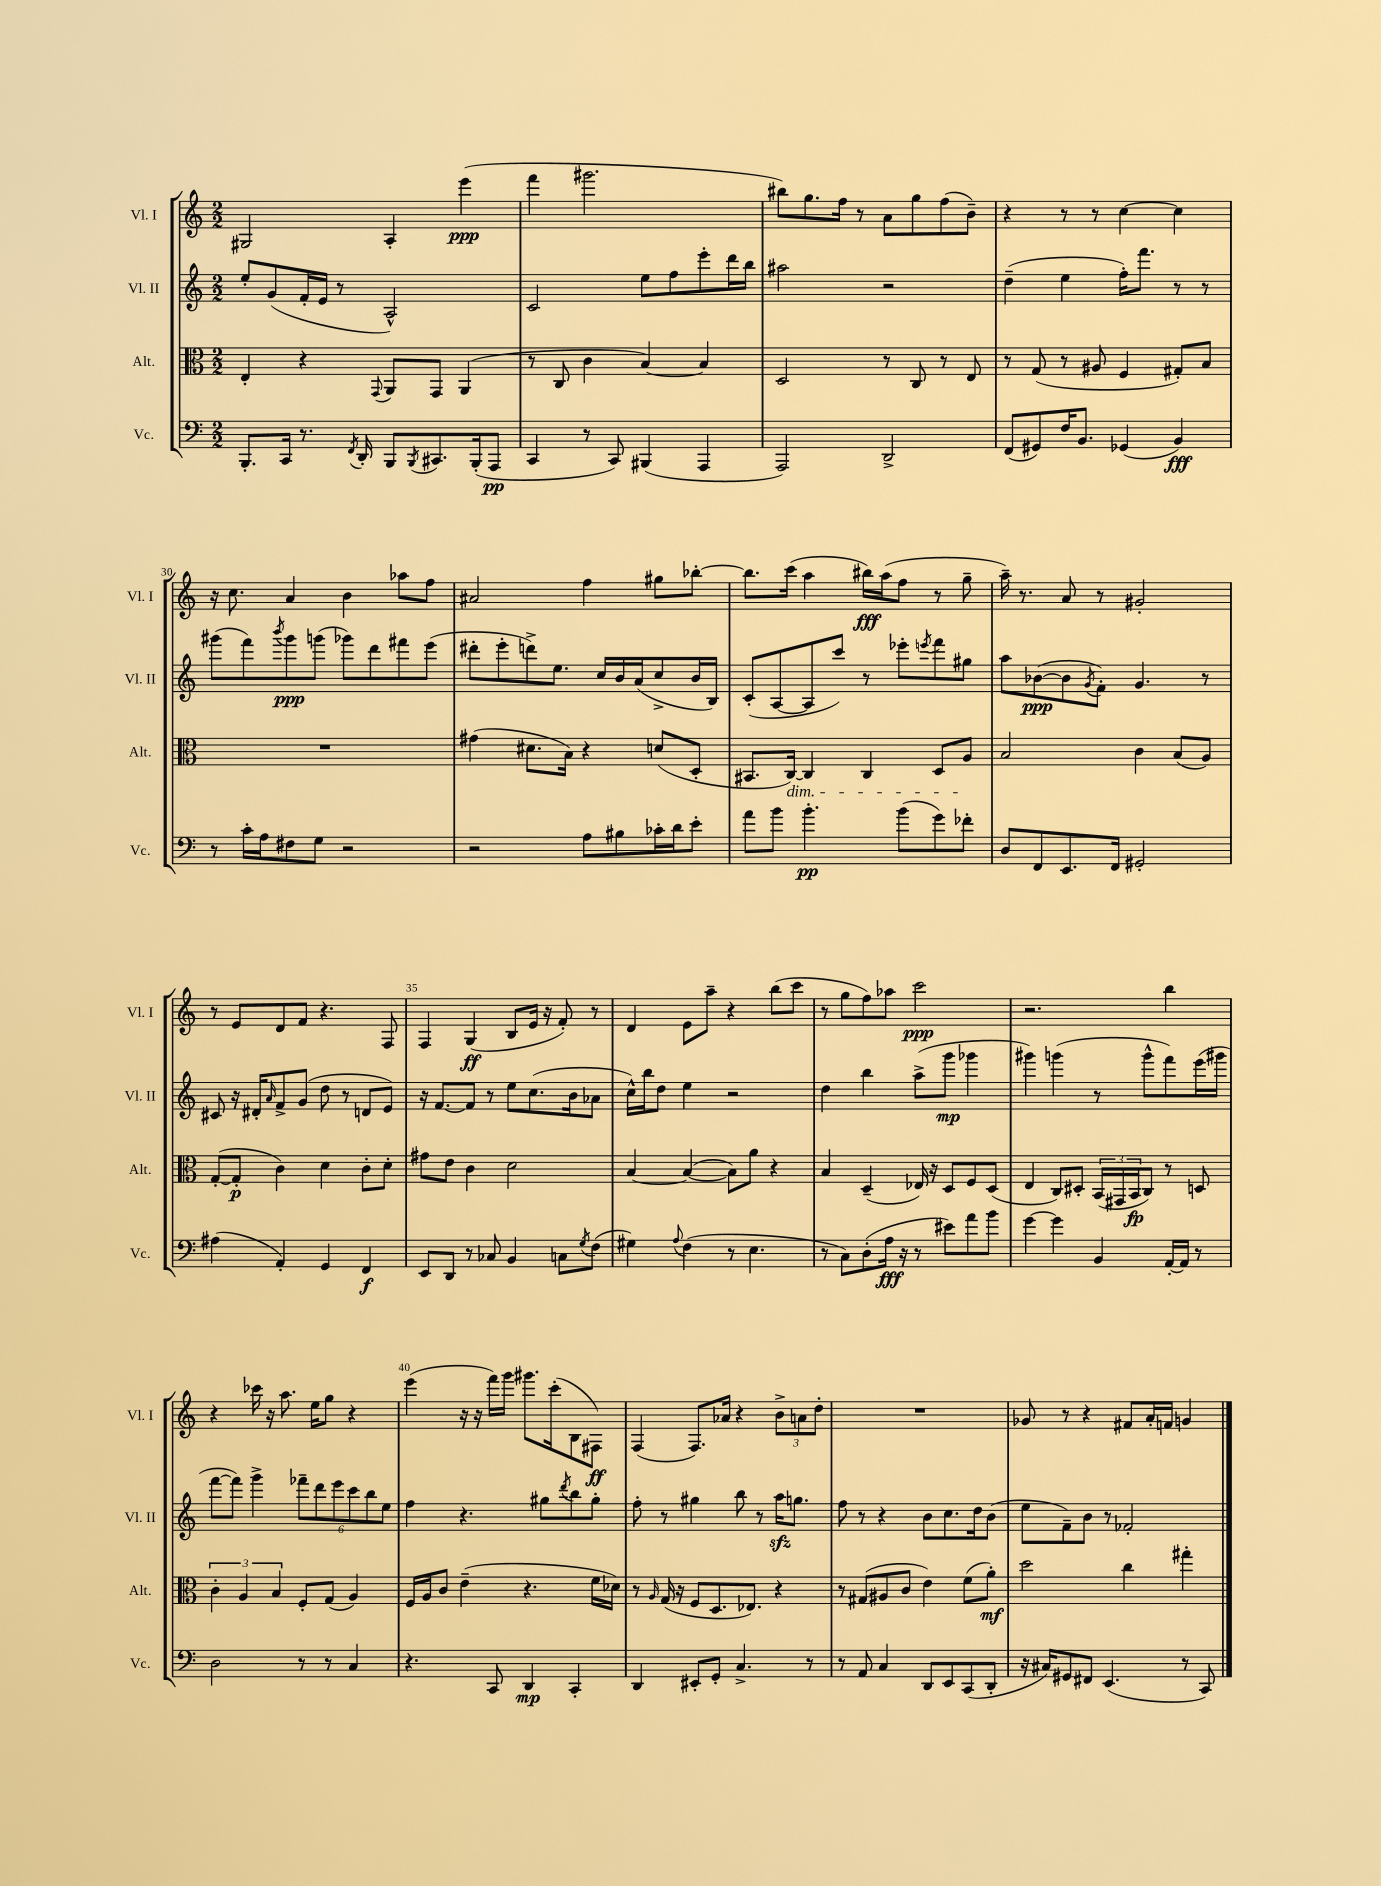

**kern	**dynam	**kern	**dynam	**kern	**dynam	**kern	**dynam
*part4	*part4	*part3	*part3	*part2	*part2	*part1	*part1
*staff4	*staff4	*staff3	*staff3	*staff2	*staff2	*staff1	*staff1
*I"Vc.	*	*I"Alt.	*	*I"Vl. II	*	*I"Vl. I	*
*I'Vc.	*	*I'Alt.	*	*I'Vl. II	*	*I'Vl. I	*
*clefF4	*	*clefC3	*	*clefG2	*	*clefG2	*
*k[]	*	*k[]	*	*k[]	*	*k[]	*
*M2/2	*	*M2/2	*	*M2/2	*	*M2/2	*
=26	=26	=26	=26	=26	=26	=26	=26
8.BBB'/L	.	4E'/	.	8ee'/L	.	2G#X/	.
.	.	.	.	(8g/	.	.	.
16CC/Jk	.	.	.	.	.	.	.
8.r	.	4r	.	16f'/L	.	.	.
.	.	.	.	16e/JJ	.	.	.
.	.	.	.	8r	.	.	.
8qFF/	.	.	.	.	.	.	.
16DD'/	.	.	.	.	.	.	.
.	.	8qqGG/	.	.	.	.	.
8BBB/L	.	8AA/L	.	2A^^/)	.	4A'/	.
8qBBB/	.	.	.	.	.	.	.
8.CC#X/	.	8GG/J	.	.	.	.	.
.	.	(4AA/	.	.	.	(4eee\	ppp
(16BBB'/k	.	.	.	.	.	.	.
8AAA/J	pp	.	.	.	.	.	.
=27	=27	=27	=27	=27	=27	=27	=27
4CC/	.	8r	.	2c/	.	4fff\	.
.	.	8C/	.	.	.	.	.
8r	.	4c\	.	.	.	2.ggg#X\	.
8CC/)	.	.	.	.	.	.	.
(4BBB#X/	.	[4B/)	.	8ee\L	.	.	.
.	.	.	.	8ff\	.	.	.
4AAA/	.	4B/]	.	8eee'\	.	.	.
.	.	.	.	16ddd\L	.	.	.
.	.	.	.	16bb\JJ	.	.	.
=28	=28	=28	=28	=28	=28	=28	=28
2AAA/)	.	2D/	.	2aa#X\	.	8bb#X\L)	.
.	.	.	.	.	.	8.gg\	.
.	.	.	.	.	.	16ff\Jk	.
.	.	.	.	.	.	8r	.
2DD^/	.	8r	.	2r	.	8a\L	.
.	.	8C/	.	.	.	8gg\	.
.	.	8r	.	.	.	(8ff\	.
.	.	8E/	.	.	.	8b~\J)	.
=29	=29	=29	=29	=29	=29	=29	=29
(8FF/L	.	8r	.	(4dd~\	.	4r	.
8GG#X/)	.	(8G/	.	.	.	.	.
16F/K	.	8r	.	4ee\	.	8r	.
8.BB/J	.	.	.	.	.	.	.
.	.	8A#X/	.	.	.	8r	.
(4GG-X/	.	4F/	.	16ff'\KL)	.	[4cc\	.
.	.	.	.	8.fff\J	.	.	.
4BB/)	fff	8G#X'/L)	.	8r	.	4cc\]	.
.	.	8B/J	.	8r	.	.	.
!!LO:LB:g=z
=30	=30	=30	=30	=30	=30	=30	=30
8r	.	1r	.	(8ggg#X\L	.	16r	.
.	.	.	.	.	.	8.cc\	.
16c'\LL	.	.	.	8fff\)	.	.	.
16A\J	.	.	.	.	.	.	.
.	.	.	.	8qbbb/	.	.	.
8F#X\	.	.	.	8ggg#\	ppp	4a/	.
8G\J	.	.	.	(8gggn\J	.	.	.
2r	.	.	.	8ggg-X\L)	.	4b\	.
.	.	.	.	8ddd\	.	.	.
.	.	.	.	8fff#X\	.	8aa-X\L	.
.	.	.	.	(8eee\J	.	8ff\J	.
=31	=31	=31	=31	=31	=31	=31	=31
2r	.	(4g#X\	.	8ddd#X'\L	.	2a#X/	.
.	.	.	.	8eee'\	.	.	.
.	.	8.d#X\L	.	8dddn^\)	.	.	.
.	.	.	.	8.ee\J	.	.	.
.	.	16B\Jk)	.	.	.	.	.
8A\L	.	4r	.	.	.	4ff\	.
.	.	.	.	16cc/LL	.	.	.
8B#X\	.	.	.	16b/	.	.	.
.	.	.	.	(16a/J	.	.	.
16c-X'\L	.	(8dn/L	.	8cc^/	.	8gg#X\L	.
16d\J	.	.	.	.	.	.	.
8e'\J	.	8D'/J	.	16b/L	.	[8bb-X'\J	.
.	.	.	.	16B/JJ)	.	.	.
=32	=32	=32	=32	=32	=32	=32	=32
8a\L	.	8.BB#X/L	.	(8c'/L	.	8.bb-\L]	.
8b\J	.	.	.	[8A/	.	.	.
!	!	!LO:TX:b:i:t=dim.	!	!	!	!	!
.	.	[16C/Jk)	.	.	.	(16ccc\Jk	.
4.b'\	pp	4C/]	.	8A/]	.	4aa\	.
.	.	.	.	8ccc/J)	.	.	.
.	.	4C/	.	8r	.	16bb#X\LL)	fff
.	.	.	.	.	.	(16aa\J	.
(8b\L	.	.	.	8eee-X'\L	.	8ff\J	.
.	.	.	.	8qeeen/	.	.	.
8g\)	.	8D/L	.	8fff\	.	8r	.
8f-X'\J	.	8A/J	.	8gg#X\J	.	8gg~\	.
=33	=33	=33	=33	=33	=33	=33	=33
8D/L	.	2B/	.	8aa\L	.	16aa~\)	.
.	.	.	.	.	.	8.r	.
8FF/	.	.	.	([8b-X\	ppp	.	.
8.EE/	.	.	.	8b-\]	.	8a/	.
.	.	.	.	8qg/	.	.	.
.	.	.	.	8f'\J)	.	8r	.
16FF/Jk	.	.	.	.	.	.	.
2GG#X'/	.	4c\	.	4.g/	.	2g#X'/	.
.	.	(8B/L	.	.	.	.	.
.	.	8A/J)	.	8r	.	.	.
!!LO:LB:g=z
=34	=34	=34	=34	=34	=34	=34	=34
(4A#X\	.	([8G'/L	.	8c#X/	.	8r	.
.	.	8G'/J]	p	16r	.	8e/L	.
.	.	.	.	16d#X'/KL	.	.	.
.	.	.	.	16qqa/	.	.	.
4AA'/)	.	4c\)	.	8f^/	.	8d/	.
.	.	.	.	(8g/J	.	8f/J	.
4GG/	.	4d\	.	8dd\	.	4.r	.
.	.	.	.	8r	.	.	.
4FF/	f	8c'\L	.	8dn/L	.	.	.
.	.	8d'\J	.	8e/J)	.	8F/	.
=35	=35	=35	=35	=35	=35	=35	=35
8EE/L	.	8g#X\L	.	16r	.	4F/	.
.	.	.	.	[8.f/L	.	.	.
8DD/J	.	8e\J	.	.	.	.	.
8r	.	4c\	.	8f/J]	.	(4G/	ff
8C-X/	.	.	.	8r	.	.	.
4BB/	.	2d\	.	8ee\L	.	8B/L	.
.	.	.	.	(8.cc\	.	16e/Jk	.
.	.	.	.	.	.	16r	.
8Cn\L	.	.	.	.	.	8f'/)	.
.	.	.	.	16b\k	.	.	.
8qG/	.	.	.	.	.	.	.
(8F\J	.	.	.	8a-X\J	.	8r	.
=36	=36	=36	=36	=36	=36	=36	=36
4G#X\)	.	[4B/	.	16cc^^\LL)	.	4d/	.
.	.	.	.	16bb\J	.	.	.
.	.	.	.	8dd\J	.	.	.
8qqA/	.	.	.	.	.	.	.
(4F\	.	(4B/_	.	4ee\	.	8e\L	.
.	.	.	.	.	.	8aa~\J	.
8r	.	8B\L])	.	2r	.	4r	.
4.E\	.	8a\J	.	.	.	.	.
.	.	4r	.	.	.	(8bb\L	.
.	.	.	.	.	.	8ccc\J	.
=37	=37	=37	=37	=37	=37	=37	=37
8r	.	4B/	.	4dd\	.	8r	.
8C\L)	.	.	.	.	.	8gg\L	.
(8D'\	.	(4D~/	.	4bb\	.	8ff\)	.
16A\Jk	fff	.	.	.	.	8aa-X\J	.
16r	.	.	.	.	.	.	.
8r	.	16E-X/)	.	(8aa^\L	.	2ccc\	ppp
.	.	16r	.	.	.	.	.
8e#X\L)	.	8D/L	.	8ggg\J	mp	.	.
8a\	.	8F/	.	4ggg-X\	.	.	.
8b\J	.	(8D/J	.	.	.	.	.
=38	=38	=38	=38	=38	=38	=38	=38
[4g\	.	4E/	.	4ggg#X\)	.	2.r	.
4g\]	.	8C/L)	.	(4gggn\	.	.	.
.	.	8D#X'/J	.	.	.	.	.
4BB/	.	(24BB/LL	.	8r	.	.	.
.	.	24GG#X/	.	.	.	.	.
.	.	24BB/J	fp	.	.	.	.
.	.	8C/J)	.	8ggg^^\L	.	.	.
[16AA'/LL	.	8r	.	8fff\)	.	4bb\	.
16AA/JJ]	.	.	.	.	.	.	.
8r	.	8Dn/	.	(16eee\L	.	.	.
.	.	.	.	16ggg#X\JJ	.	.	.
!!LO:LB:g=z
=39	=39	=39	=39	=39	=39	=39	=39
2D\	.	6c'\	.	[8fff\L	.	4r	.
.	.	.	.	8fff\J])	.	.	.
.	.	6A/	.	.	.	.	.
.	.	.	.	4ggg^\	.	16ccc-X\	.
.	.	.	.	.	.	16r	.
.	.	6B/	.	.	.	.	.
.	.	.	.	.	.	8.aa\	.
8r	.	8F'/L	.	12fff-X~\L	.	.	.
.	.	.	.	.	.	16ee\KL	.
.	.	.	.	12ddd\	.	.	.
8r	.	(8G/J	.	.	.	8gg\J	.
.	.	.	.	12eee\	.	.	.
4C/	.	4A/)	.	12ccc\	.	4r	.
.	.	.	.	12bb\	.	.	.
.	.	.	.	12ee\J	.	.	.
=40	=40	=40	=40	=40	=40	=40	=40
4.r	.	16F/LL	.	4ff\	.	(4eee\	.
.	.	16A/J	.	.	.	.	.
.	.	8c/J	.	.	.	.	.
.	.	(4e~\	.	4.r	.	16r	.
.	.	.	.	.	.	16r	.
8CC/	.	.	.	.	.	16fff\LL)	.
.	.	.	.	.	.	16ggg\JJ	.
4DD/	mp	4.r	.	.	.	8.ggg#X\L	.
.	.	.	.	8gg#X\L	.	.	.
.	.	.	.	.	.	(16ccc'\k	.
.	.	.	.	8qddd/	.	.	.
4CC'/	.	.	.	8bb\	.	8B\	.
.	.	16f\LL	.	8gg#'\J	.	8F#X\J)	ff
.	.	16d-X\JJ)	.	.	.	.	.
=41	=41	=41	=41	=41	=41	=41	=41
4DD/	.	8r	.	8ff'\	.	(4F/	.
.	.	16qqA/	.	.	.	.	.
.	.	(16G/	.	8r	.	.	.
.	.	16r	.	.	.	.	.
8EE#X'/L	.	8F/L	.	4gg#X\	.	8.F/L)	.
8GG'/J	.	8.D/	.	.	.	.	.
.	.	.	.	.	.	16a-X/Jk	.
4.C^/	.	.	.	8bb\	.	4r	.
.	.	8.E-X/J)	.	.	.	.	.
.	.	.	.	8r	.	.	.
.	.	4r	.	16aazz\KL	.	12b^\L	.
.	.	.	.	8.ggn\J	.	.	.
.	.	.	.	.	.	12an\	.
8r	.	.	.	.	.	.	.
.	.	.	.	.	.	12dd'\J	.
=42	=42	=42	=42	=42	=42	=42	=42
8r	.	8r	.	8ff\	.	1r	.
8AA/	.	(8G#X/L	.	8r	.	.	.
4C/	.	8A#X/	.	4r	.	.	.
.	.	8c/J	.	.	.	.	.
8DD/L	.	4e\)	.	8b\L	.	.	.
8EE/	.	.	.	8.cc\	.	.	.
(8CC/	.	(8f\L	.	.	.	.	.
.	.	.	.	16dd\k	.	.	.
8DD'/J	.	8a'\J)	mf	(8b\J	.	.	.
=43	=43	=43	=43	=43	=43	=43	=43
16r	.	2dd\	.	8ee\L	.	8g-X/	.
16C#X/KL)	.	.	.	.	.	.	.
8GG#X/	.	.	.	8f~\)	.	8r	.
8FF#X/J	.	.	.	8b\J	.	4r	.
(4.EE/	.	.	.	8r	.	.	.
.	.	4cc\	.	2f-X'/	.	8f#X/L	.
.	.	.	.	.	.	16a'/L	.
.	.	.	.	.	.	16fn/JJ	.
8r	.	4gg#X'\	.	.	.	4gn/	.
8CC/)	.	.	.	.	.	.	.
==	==	==	==	==	==	==	==
*-	*-	*-	*-	*-	*-	*-	*-
